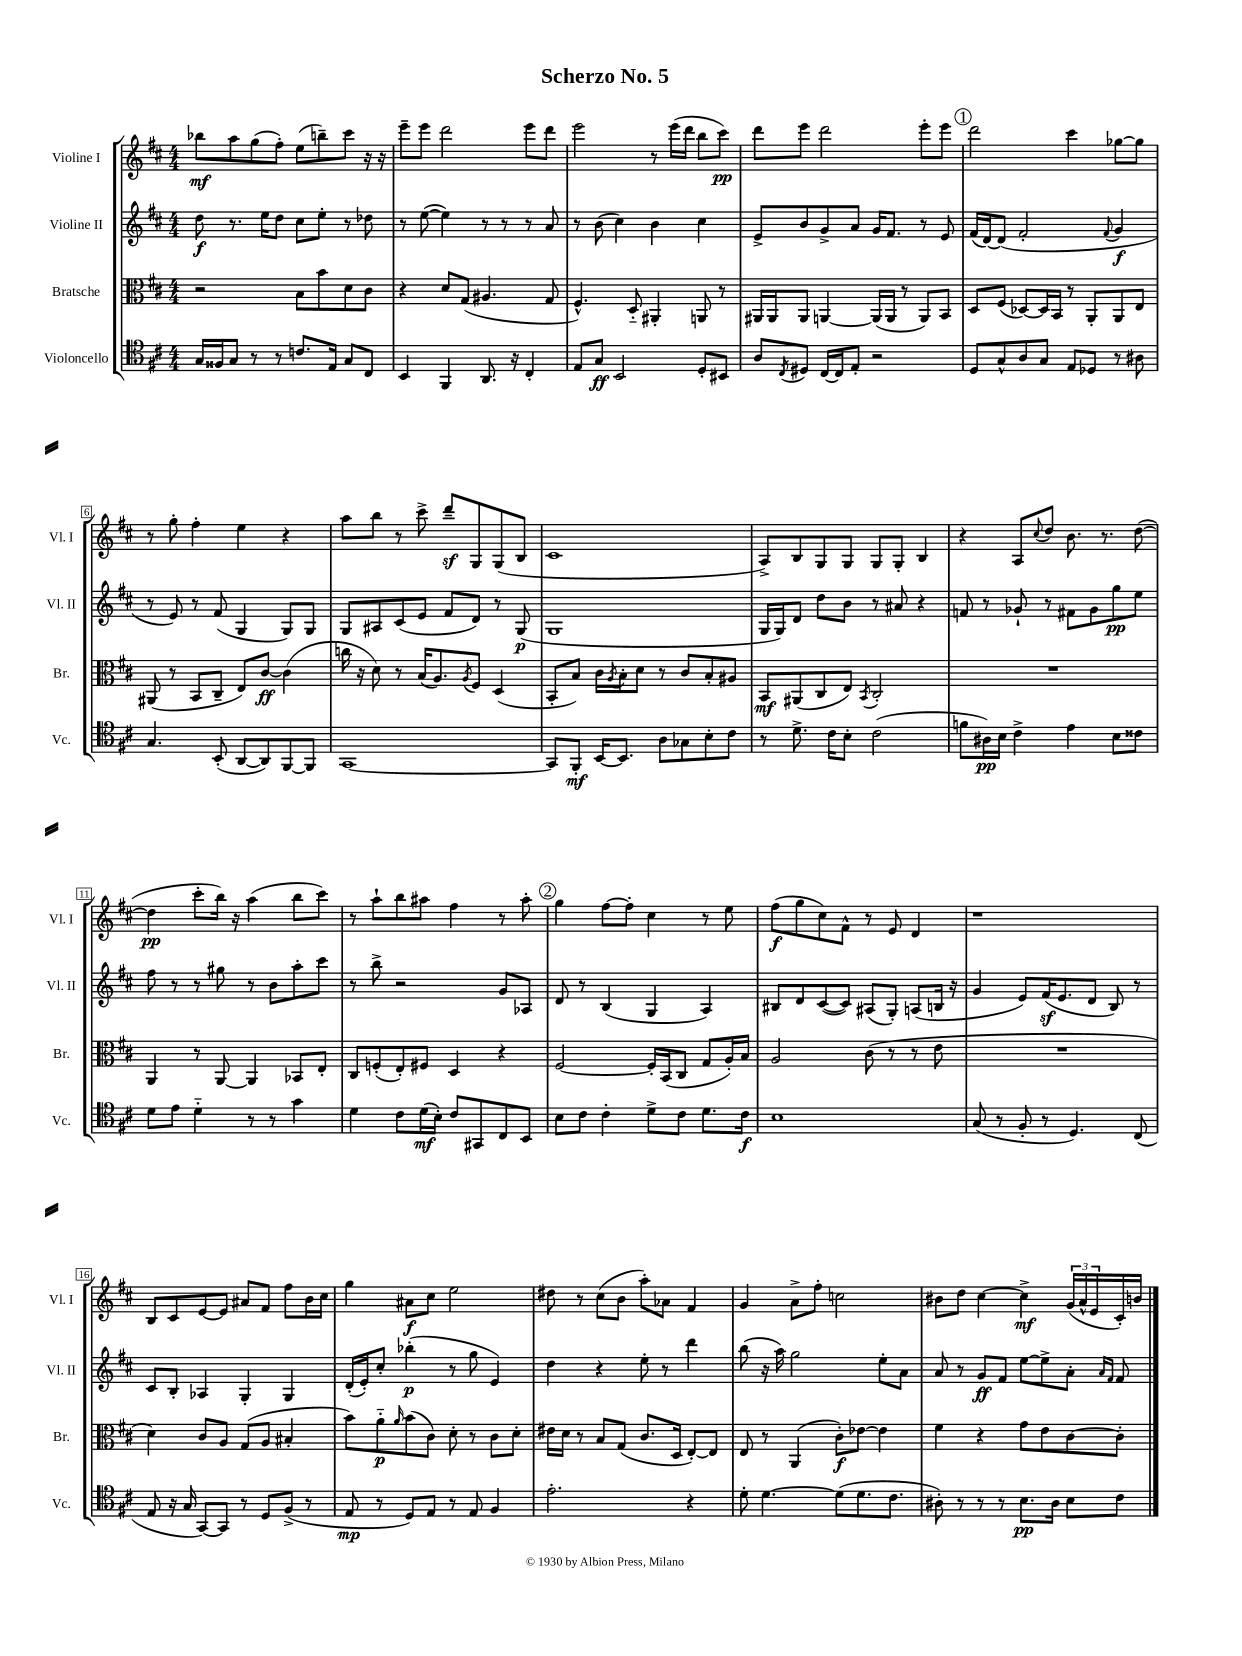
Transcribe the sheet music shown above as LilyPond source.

\header { title = "Scherzo No. 5" }
<<
\new StaffGroup <<
\new Staff = "s0" \with { instrumentName = "Violine I" shortInstrumentName = "Vl. I" } {
    \clef treble \key d \major \numericTimeSignature \time 4/4
    bes''8\mf a''8 g''8( fis''8-.) e''8( b''8--) cis'''8 r16 r16 |
    e'''8-- e'''8 d'''2 e'''8 d'''8 |
    e'''2 r8 e'''16( d'''16 b''8 cis'''8\pp) |
    d'''8 e'''8 d'''2 e'''8-. e'''8 |
    \mark \markup { \circle "1" } d'''2 cis'''4 ges''8~ ges''8 |
    r8 g''8-. fis''4-. e''4 r4 |
    a''8 b''8 r8 cis'''8-> d'''8--\sf g8 g8( b8 |
    cis'1 |
    a8->) b8 g8 g8 g8 g8-. b4 |
    r4 a8 \appoggiatura { cis''8 } d''8 b'8. r8. d''8~( |
    d''4\pp cis'''8-. b''16) r16 a''4( b''8 cis'''8) |
    r8 a''8-! b''8 ais''8 fis''4 r8 ais''8-. |
    \mark \markup { \circle "2" } g''4 fis''8~ fis''8-. cis''4 r8 e''8 |
    fis''8\f( g''8 cis''8) fis'8-^ r8 e'8 d'4 |
    r1 |
    b8 cis'8 e'8~ e'8 ais'8 fis'8 fis''8 b'16 cis''16 |
    g''4 ais'8\f cis''8 e''2 |
    dis''8 r8 cis''8( b'8 a''8-.) aes'8 fis'4 |
    g'4 a'8-> fis''8-. c''2 |
    bis'8 d''8 cis''4~ cis''4->\mf \tuplet 3/2 { g'16( a'16-^ e'16 } cis'16-.) b'16 \bar "|." |
}
\new Staff = "s1" \with { instrumentName = "Violine II" shortInstrumentName = "Vl. II" } {
    \clef treble \key d \major \numericTimeSignature \time 4/4
    d''8\f r8. e''16 d''8 cis''8 e''8-. r8 des''8 |
    r8 e''8~( e''4) r8 r8 r8 a'8 |
    r8 b'8( cis''4) b'4 cis''4 |
    e'8-> b'8 g'8-> a'8 g'16 fis'8. r8 e'8 |
    \mark \markup { \circle "1" } fis'16( d'16~) d'8( fis'2-. \appoggiatura { fis'8 } g'4\f |
    r8 e'8) r8 fis'8( g4 g8) g8 |
    g8 ais8 cis'8( e'8 fis'8 d'8) r8 g8\p( |
    g1 |
    g16 g16) d'8 d''8 b'8 r8 ais'8 r4 |
    f'8 r8 ges'8-! r8 fis'8 ges'8 g''8\pp e''8 |
    fis''8 r8 r8 gis''8 r8 b'8 a''8-. cis'''8 |
    r8 b''8-> r2 g'8 aes8 |
    \mark \markup { \circle "2" } d'8 r8 b4( g4 a4) |
    bis8 d'8 cis'8~( cis'8) ais8( g8-.) a8( b16 r16 |
    g'4 e'8) fis'16\sf( e'8. d'8 b8) r8 |
    cis'8 b8-. aes4 g4-. g4 |
    d'16-.( e'16-.) cis''8-. bes''4-.\p( r8 g''8 e'4) |
    d''4 r4 e''8-. r8 d'''4 |
    b''8( r16 a''16) g''2 e''8-. a'8 |
    a'8 r8 g'8\ff fis'8 e''8~ e''8-> a'8-. \grace { a'16 fis'16 } fis'8 \bar "|." |
}
\new Staff = "s2" \with { instrumentName = "Bratsche" shortInstrumentName = "Br." } {
    \clef alto \key d \major \numericTimeSignature \time 4/4
    r2 b8 b'8 d'8 cis'8 |
    r4 d'8 g8( ais4. g8 |
    fis4.-^) d8-_ ais,4-. a,8 r8 |
    ais,16 ais,16 ais,8 a,4~ a,16( a,16 r8 a,8) b,8 |
    \mark \markup { \circle "1" } d8 fis8( des8~) des16 b,16 r8 a,8-. a,8 e8 |
    ais,8( r8 b,8 cis8-- e8) cis'8~\ff cis'4( |
    c''16 r16 d'8) r8 b16( a8.) \acciaccatura { a8 } fis8 d4( |
    b,8-. b8) cis'16 \acciaccatura { a8 } b16-. d'8 r8 cis'8 b8-. ais8 |
    b,8\mf ais,8( cis8 e8) \acciaccatura { b,8 } cis2-. |
    R1 |
    a,4 r8 a,8~ a,4 bes,8 e8-. |
    cis8 f8-.( e8-.) fis8 d4 r4 |
    \mark \markup { \circle "2" } fis2~ fis16-. b,16( cis8 g8 a16-.) b16 |
    a2 cis'8( r8 r8 e'8 |
    R1 |
    d'4) cis'8 a8 g8( a8 bis4-. |
    b'8) a'8-_\p \grace { a'16 } b'8( cis'8) d'8-. r8 cis'8 d'8-. |
    eis'16 d'16 r8 b8 g8( cis'8. d16 e8~-.) e8 |
    e8 r8 a,4( cis'8-.\f) ees'8~ ees'4 |
    fis'4 r4 g'8 e'8 cis'8~ cis'8-. \bar "|." |
}
\new Staff = "s3" \with { instrumentName = "Violoncello" shortInstrumentName = "Vc." } {
    \clef tenor \key d \major \numericTimeSignature \time 4/4
    g16 fisis16 g8 r8 r8 c'8. e16 g8 cis8 |
    b,4 fis,4 a,8. r16 cis4-. |
    e8 g8\ff b,2 d8-. bis,8 |
    a8 \acciaccatura { cis8 } dis8 cis16~ cis16 e8-. r2 |
    \mark \markup { \circle "1" } d8 g8-^ a8 g8 e8 des8 r8 ais8 |
    g4. b,8-.( a,8~ a,8) fis,8~ fis,8 |
    g,1~ |
    g,8 fis,8-.\mf b,16~ b,8. a8 ges8 b8-. cis'8 |
    r8 d'8.-> cis'16 b8-. cis'2( |
    f'8 ais16\pp) b16 cis'4-> e'4 b8 cisis'8 |
    d'8 e'8 d'4-_ r8 r8 g'4 |
    d'4 cis'8 d'16\mf( b16-.) cis'8 gis,8 cis8 b,8 |
    \mark \markup { \circle "2" } b8 cis'8 cis'4-. d'8-> cis'8 d'8. cis'16\f |
    b1 |
    g8( r8 fis8-. r8 d4.) cis8( |
    e8 r16 g16 g,8~) g,8 r8 d8 fis8->( r8 |
    e8\mp r8 d8) e8 r8 e8 fis4 |
    e'2.-. r4 |
    d'8-. d'4.~ d'8( d'8. cis'8. |
    ais8-.) r8 r8 r8 b8.\pp ais16 b8 cis'8 \bar "|." |
}
>>
>>
\layout { \context { \Score \override BarNumber.stencil = #(make-stencil-boxer 0.1 0.3 ly:text-interface::print) } }
